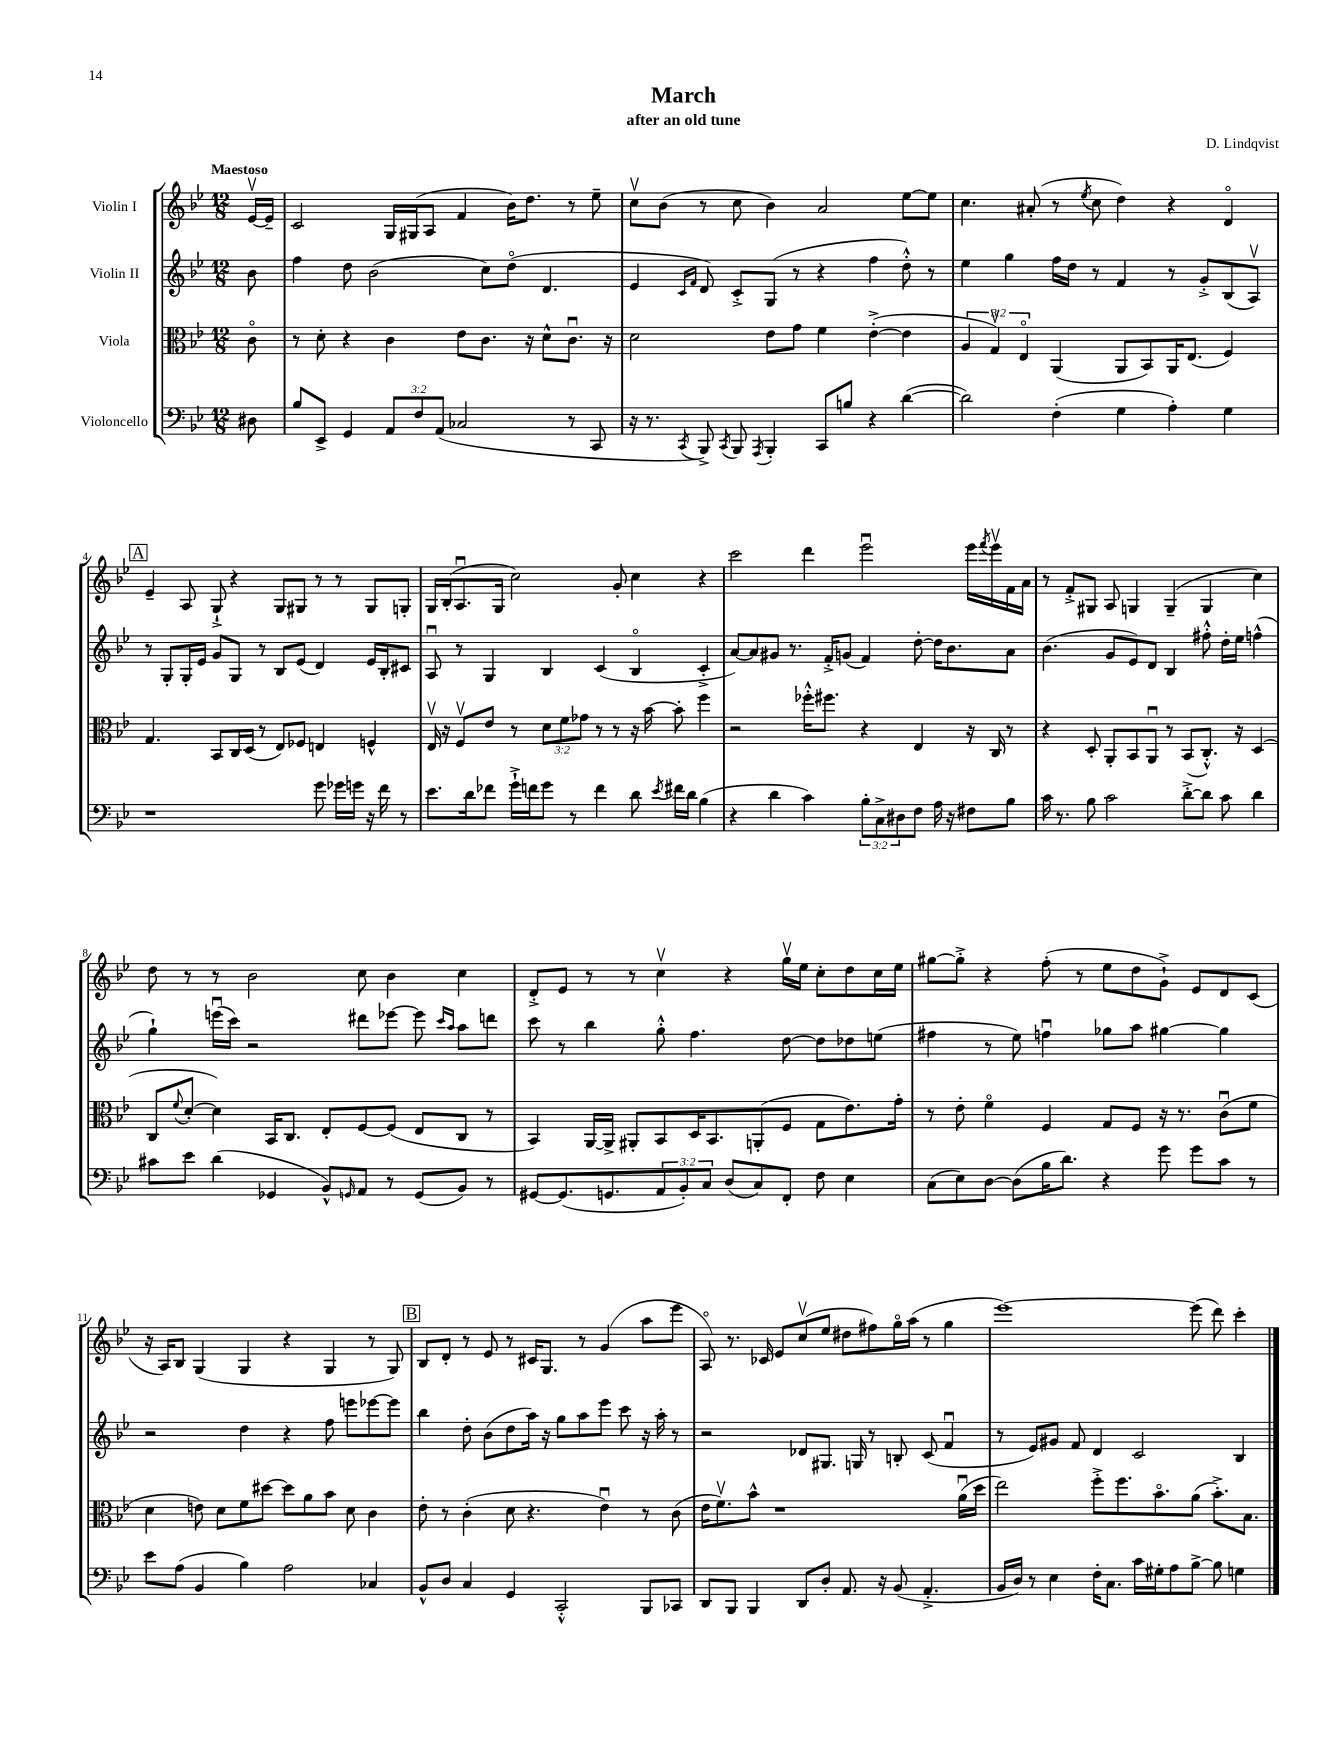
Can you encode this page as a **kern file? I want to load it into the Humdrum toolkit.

**kern	**kern	**kern	**kern
*part4	*part3	*part2	*part1
*staff4	*staff3	*staff2	*staff1
*I"Violoncello	*I"Viola	*I"Violin II	*I"Violin I
*clefF4	*clefC3	*clefG2	*clefG2
*k[b-e-]	*k[b-e-]	*k[b-e-]	*k[b-e-]
*M12/8	*M12/8	*M12/8	*M12/8
=	=	=	=
!	!	!	!LO:TX:a:B:t=Maestoso
8D#X\	8c\	8b-\	[16e-v/LL
.	.	.	16e-~/JJ]
=1	=1	=1	=1
8B-/L	8r	4ff\	2c/
8EE-^/J	8d'\	.	.
4GG/	4r	8dd\	.
.	.	(2b-\	.
12AA/L	4c\	.	16G/LL
.	.	.	(16G#X/J
12F/	.	.	.
.	.	.	8A/J
(12AA/J	.	.	.
2C-X/	8e-\L	.	4f/
.	8.c\J	8cc\L)	.
.	.	(8dd\J	16b-\KL)
.	16r	.	8.dd\J
.	8d^^\L	4.d/	.
8r	8.cu\J	.	8r
8CC/	.	.	8ee-~\
.	16r	.	.
=2	=2	=2	=2
16r	2d\	4e-/	8ccv\L
8.r	.	.	.
.	.	.	(8b-\J
.	.	16qqc/LL	.
8qCC/	.	16qqf/JJ	.
8BBB-^/)	.	8d/)	8r
8qCC/	.	.	.
8BBB-/	.	8c'^/L	8cc\
8qAAA/	.	.	.
4BBB-'/	8e-\L	(8G/J	4b-\)
.	8g\J	8r	.
8CC/L	4f\	4r	2a/
8Bn/J	.	.	.
4r	([4e-'^\	4ff\	.
([4d\	4e-\]	8dd'^^\)	[8ee-\L
.	.	8r	8ee-\J]
=3	=3	=3	=3
2d\])	6A/	4ee-\	4.cc\
.	6Gv/)	.	.
.	.	4gg\	.
.	6E-/	.	.
.	.	.	(8a#X'/
(4F'\	(4AA/	16ff\LL	8r
.	.	16dd\JJ	.
.	.	.	8qee-/
.	.	8r	8cc\
4G\	8AA/L	4f/	4dd\)
.	8BB-/)	.	.
4A'\)	16AA/K	8r	4r
.	(8.E-/J	.	.
.	.	8g'^/L	.
4G\	4F/)	(8B-/	4d/
.	.	8Av/J)	.
!!LO:LB:g=z
!!LO:REH:place=s1:t=A
=4	=4	=4	=4
1r	4.G/	8r	4e-~/
.	.	8G'/L	.
.	.	16G'/L	8A/
.	.	16e-/JJ	.
.	8BB-/L	8g/L	8G`^/
.	16C/L	8G/J	4r
.	(16D/JJ	.	.
.	8r	8r	.
.	8E-/L)	8B-/L	8G/L
.	8F-X/J	(8e-/J	8G#X/J
8g\	4En/	4d/)	8r
16g-X\LL	.	.	8r
16gn\JJ	.	.	.
16r	4Fn^^/	16e-/LL	8G#/L
16f\	.	16B-'/J	.
8r	.	8c#X/J	8Gn'/J
=5	=5	=5	=5
8.e-\L	16E-v/	8Au/	16G/LL
.	16r	.	(16B-'/J
.	8Fv/L	8r	8.Au/
16d\k	.	.	.
8f-X\J	8e-/J	4G/	.
.	.	.	16G/Jk
16g`^\LL	8r	.	2cc\)
16fn\J	.	.	.
8g\J	12d\L	4B-/	.
.	12f\	.	.
8r	.	.	.
.	12g-X\J	.	.
4f\	8r	(4c/	.
.	8r	.	8g'/
8d\	16r	4B-/	4cc\
.	[16b-\	.	.
8qe-/	.	.	.
16f#X\LL	8b-'\]	.	.
16d\JJ	.	.	.
(4B-\	4ff\	4c'^/	4r
=6	=6	=6	=6
4r	2r	[8a/L)	2ccc\
.	.	8a/]	.
4d\	.	8g#X/J	.
.	.	8.r	.
4c\)	16ff-X'^^\KL	.	4ddd\
.	8.ff#X\J	16f'^/KL	.
.	.	(8gn/J	.
12B-'\L	4r	4f/)	2eee-u\
12C^\	.	.	.
12D#X\	.	.	.
8F\J	4E-/	[8dd'\	.
16A\	.	16dd\KL]	.
16r	.	8.b-\	.
8F#X\L	16r	.	16eee-\LL
.	.	.	8qfff/
.	16C/	.	16eee-v\
8B-\J	8r	8a\J	16f\
.	.	.	16a\JJ
=7	=7	=7	=7
16c\	4r	(4.b-\	8r
8.r	.	.	.
.	.	.	8f'^/L
8B-\	8D'/	.	8G#X/J
2c\	8AA'/L	8g/L	8A/
.	8BB-/	8e-/)	4Gn/
.	8AAu/J	8d/J	.
.	8r	4B-/	(4G~/
[8d'^\L	(8BB-/L	.	.
8d\J]	8.C'^^/J)	8ff#X'^^\	4G/
8c\	.	16dd'\LL	.
.	16r	16ee-\JJ	.
4d\	(4D/	(4ffn^^\	4cc\)
!!LO:LB:g=z
=8	=8	=8	=8
8c#X\L	8C/L	4gg`\)	8dd\
.	8qqf/	.	.
8e-\J	[8d'/J	.	8r
(4d\	4d\])	(16eeenu\LL	8r
.	.	16ccc\JJ)	.
.	.	2r	2b-\
4GG-X/	16BB-/KL	.	.
.	8.C/J	.	.
8BB-^^/L)	8E-'/L	.	.
16qqGGn/	.	.	.
8AA/J	[8F/	8ddd#X\L	8cc\
8r	(8F/J]	[8eee-X\J	4b-\
(8GG/L	8E-/L	8eee-\]	.
.	.	16qqccc/LL	.
.	.	16qqaa/JJ	.
8BB-/J)	8C/J	8aa\L	4cc\
8r	8r	8dddn\J	.
=9	=9	=9	=9
[8GG#X/L	4BB-/)	8ccc\	8d'^/L
(8.GG#/]	.	8r	8e-/J
.	[16AA/LL	4bb-\	8r
8.GGn/	16AA^/JJ]	.	.
.	8AA#X'/L	.	8r
12AA/	8BB-/	8gg'^^\	4ccv\
12BB-'/)	.	.	.
.	16D/K	4.ff\	.
12C/J	.	.	.
.	8.BB-/	.	.
(8D/L	.	.	4r
8C/)	(8AAn'/	.	.
8FF'/J	8F/J	[8dd\	16ggv\LL
.	.	.	16ee-\JJ
8F\	8G\L	8dd\L]	8cc'\L
4E-\	8.e-\)	8dd-X\	8dd\
.	.	(8een\J	16cc\L
.	16g'\Jk	.	16ee-\JJ
=10	=10	=10	=10
(8C\L	8r	4ff#X\	[8gg#X\L
8E-\)	8e-'\	.	8gg#'^\J]
[8D\J	4f\	8r	4r
(8D\L]	.	8ee-\)	.
16B-\K	4F/	4ffnu\	(8ff'\
8.d\J)	.	.	.
.	.	.	8r
4r	8G/L	8gg-X\L	8ee-\L
.	8F/J	8aa\J	8dd\
8g\	16r	[4gg#X\	8g`^\J)
.	8.r	.	.
8g\L	.	.	8e-/L
8c\J	(8cu\L	4gg#\]	8d/
8r	8f\J	.	(8c/J
!!LO:LB:g=z
=11	=11	=11	=11
8e-\L	4d\	2r	16r
.	.	.	16A/KL)
(8A\J	.	.	8B-/J
4BB-/	8en\)	.	(4G/
.	8d\L	.	.
4B-\)	8f\	4dd\	4G/
.	[8dd#X\J	.	.
2A\	8dd#\L]	4r	4r
.	8a\	.	.
.	8b-\J	8ff\	4G/
.	8d\	8eeen\L	.
4C-X/	4c\	[8eee-X\	8r
.	.	8eee-\J]	8G/)
!!LO:REH:place=s1:t=B
=12	=12	=12	=12
8BB-^^/L	8e-'\	4bb-\	8B-/L
8D/J	8r	.	8d'/J
4C/	(4c'\	8dd'\	8r
.	.	(8b-\L	8e-/
4GG/	8d\	8dd\	8r
.	4.r	16aa\Jk)	16c#X/KL
.	.	16r	8.G/J
2CC'^^/	.	8gg\L	.
.	.	8aa\	8r
.	4e-u\)	8eee-\J	(4g/
.	.	8ccc\	.
8BBB-/L	8r	16r	8aa\L
.	.	16aa'\	.
8CC-X/J	(8c\	8r	8eee-\J
=13	=13	=13	=13
8DD/L	16e-\KL	2r	8A/)
.	8.fv\)	.	.
8BBB-/J	.	.	8.r
4BBB-/	8b-^^\J	.	.
.	.	.	16c-X/
.	1r	.	8e-/L
8DD/L	.	8d-X/L	(8ccv/
8D'/J	.	8.G#X/J	8ee-/J
8.AA/	.	.	8dd#X\L
.	.	16Gn/	.
.	.	8r	8ff#X\)
16r	.	.	.
(8BB-/	.	8Bn'/	16gg\L
.	.	.	(16aa\JJ
4.AA'^/	.	(8c/	8r
.	.	4fu/	4gg\
.	(16au\LL	.	.
.	16dd\JJ	.	.
=14	=14	=14	=14
16BB-/LL	2ee-\)	8r	[1eee-)
16D/JJ)	.	.	.
8r	.	8e-/L)	.
4E-\	.	8g#X/J	.
.	.	8f/	.
16F'\KL	8ff'^\L	4d/	.
8.C\J	.	.	.
.	8.ff\	.	.
16c\LL	.	2c/	.
16G#X'\J	8.b-\	.	.
8A\	.	.	.
[8B-^\J	(8a\J	.	(8eee-\]
8B-\]	8.b-'^\L)	.	8ddd\)
4Gn\	.	4B-/	4ccc'\
.	8.B-\J	.	.
==	==	==	==
*-	*-	*-	*-
